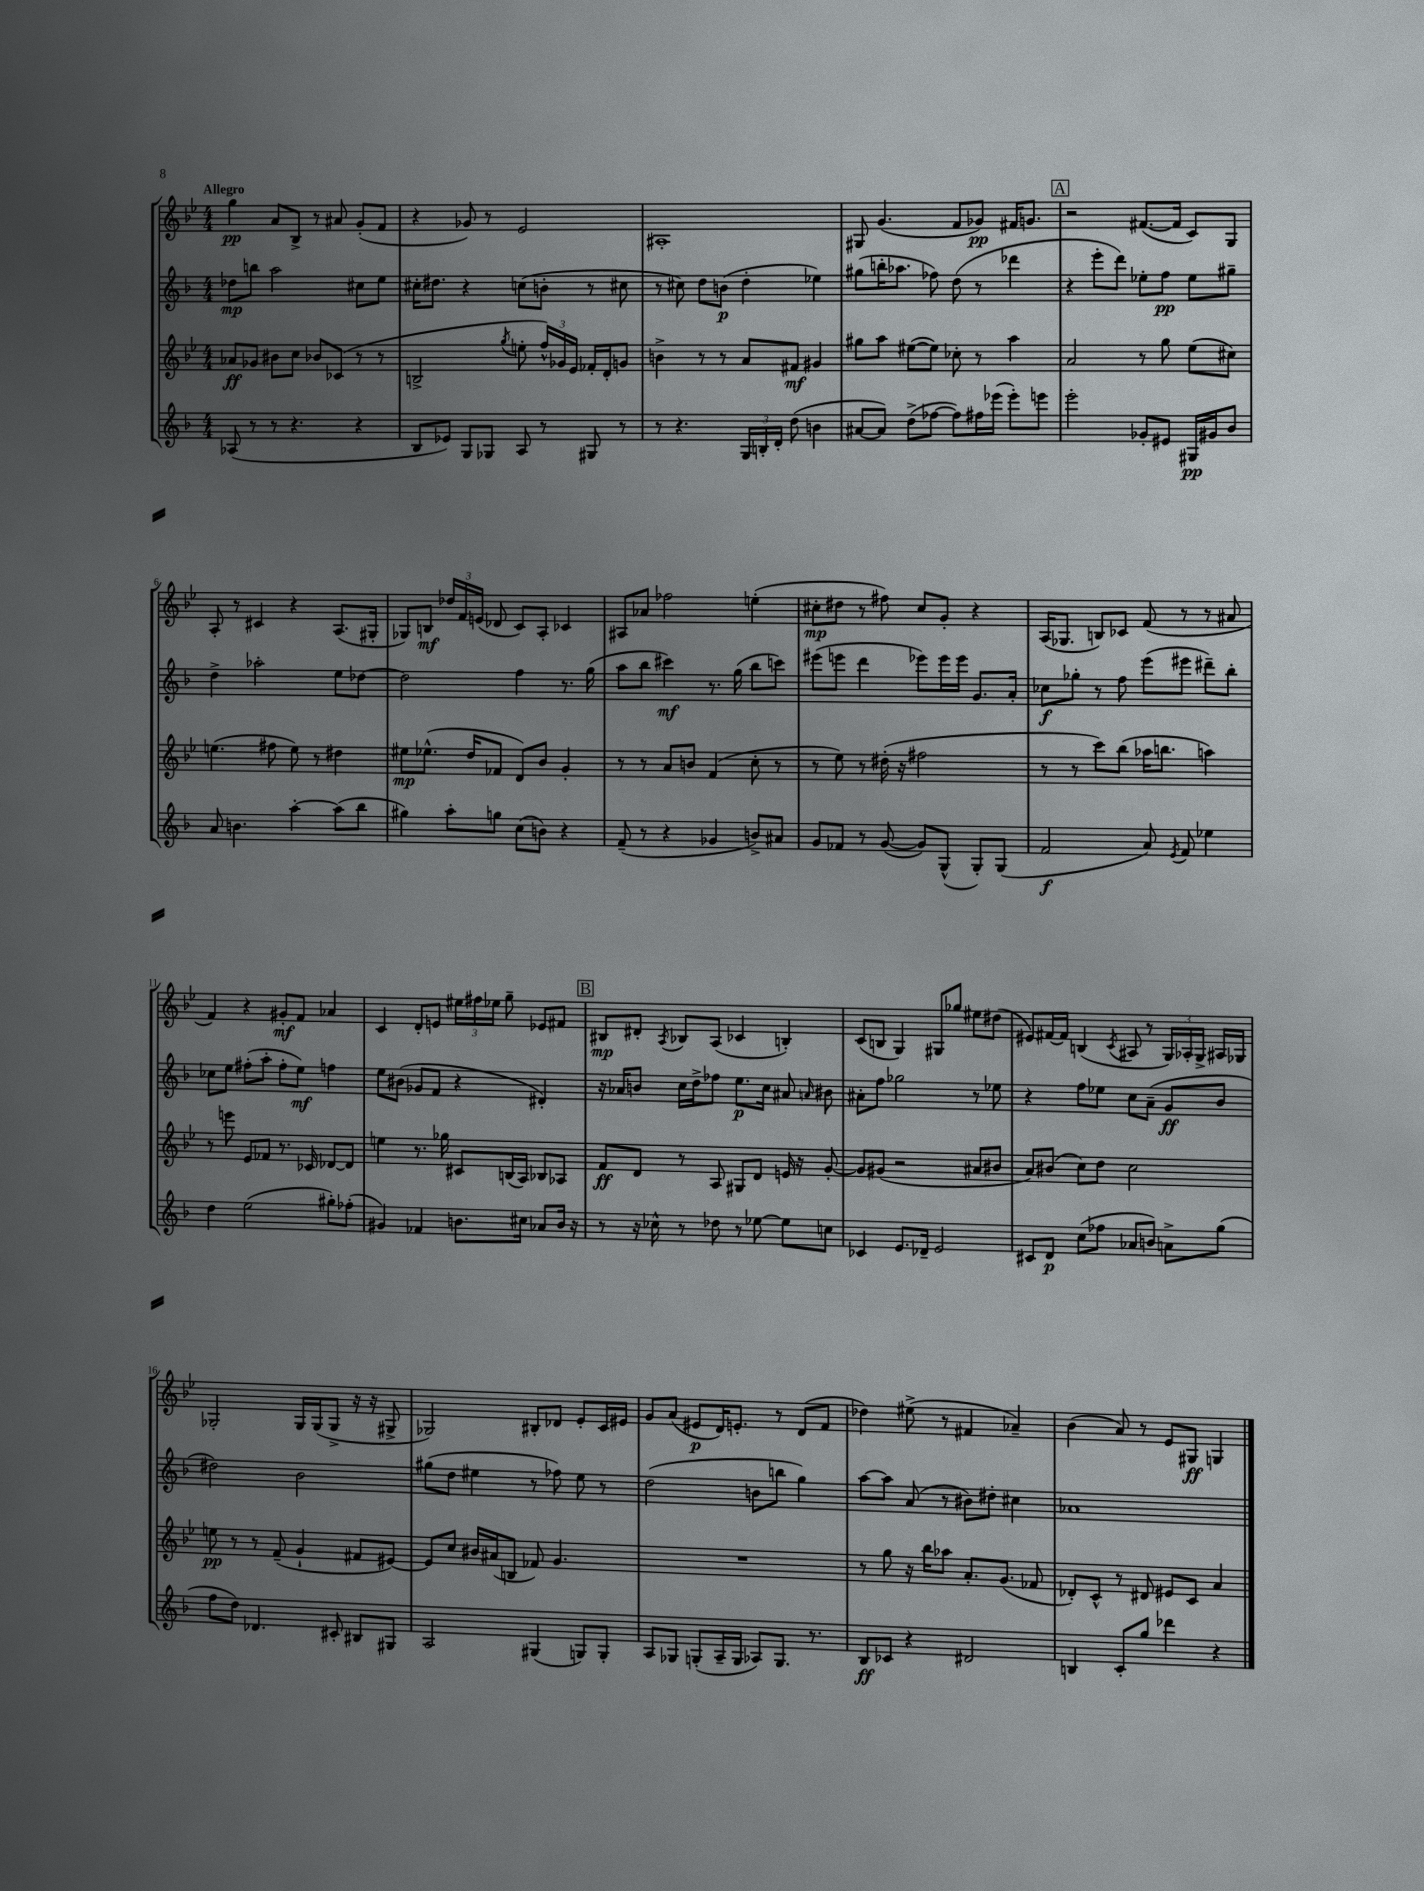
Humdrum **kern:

**kern	**kern	**kern	**kern
*staff4	*staff3	*staff2	*staff1
*clefG2	*clefG2	*clefG2	*clefG2
*k[b-]	*k[b-e-]	*k[b-]	*k[b-e-]
*M4/4	*M4/4	*M4/4	*M4/4
(8A-/	8a-/L	8dd-\L	4gg\
8r	8g-/J	8bb\J	.
8r	8b#\L	2aa\	8a/L
4.r	8cc\J	.	8B-^/J
.	8b-/L	.	8r
.	(8c-/J	.	8a#/
4r	8r	8cc#\L	(8g'/L
.	8r	8ee\J	8f/J
=	=	=	=
8B-/L	2B^/	16cc#'\LK	4r
.	.	8.dd#\J	.
8e-/J)	.	.	.
8G/L	.	4r	8g-/)
8G-/J	.	.	8r
.	8qgg/	.	.
8A/	8ee'\	(8cc\L	2e-/
8r	24ff^^/LL)	8b'\J	.
.	24g-/	.	.
.	24e-/JJ	.	.
8G#/	16f-'/LL	8r	.
.	16d'/J	.	.
8r	8g/J	8cc#\	.
=	=	=	=
8r	4b^\	8r	1A#'
4.r	.	8cc#\)	.
.	8r	8dd\L	.
.	8r	(8b\J	.
24G/LL	8a/L	4dd'\	.
24B'/	.	.	.
24d'/JJ	.	.	.
(8dd\	8f#/J	.	.
4b\	4g#/	4ee-\)	.
=	=	=	=
[8a#/L	8gg#\L	(8gg#\L	8G#/
8a#/]J)	8aa\J	16bb'\K	(4.g/
.	.	8.aa-\J	.
(8dd^\L	([8ee#\L	.	.
[8ff-\J	8ee#\]J)	8ff-\)	.
8ff-\]L)	8cc-'\	(8dd\	8f/L
16ff#\L	8r	8r	8g-/J)
(16eee-\JJ	.	.	.
8eee-'\L)	4aa\	4ddd-\	16f#/LK
.	.	.	8.g/J
8eee\J	.	.	.
=	=	=	=
2eee'\	2a/	4r	2r
.	.	8eee'\L	.
.	.	8ddd\J)	.
8g-'/L	8r	8ee-'\L	([8.f#/L
8e#/J	8gg\	8ff\J	.
.	.	.	16f#/]Jk
16G#/LL	(8ee-\L	8ee-\L	8c/L)
16g#/J	.	.	.
8b-/J	8cc#\J)	8gg#~\J	8G/J
=	=	=	=
8a/	(4.ee\	4dd^\	8A'/
4.b\	.	.	8r
.	.	2aa-'\	4c#/
.	8ff#\	.	.
[4aa'\	8ee\)	.	4r
.	8r	.	.
(8aa\]L	4dd#\	8ee\L	(8.A/L
8bb-\J	.	[8dd-\J	.
.	.	.	16G#'/Jk
=	=	=	=
4gg#\)	8ee#\L	2dd-\]	8G-/L)
.	(8.ee-^^\J	.	8B/J
8aa'\L	.	.	24dd-/LL
.	.	.	24f/
.	16dd/LK	.	.
.	.	.	(24e/JJ
8gg\J	8f-/J	.	8d-/
(8cc\L	8d/L)	4ff\	8c/L)
8b\J)	8b-/J	.	8A'/J
4r	4g'/	8.r	4c-/
.	.	(16gg\	.
=	=	=	=
(8f~/	8r	8aa\L	8A#/L
8r	8r	8bb-\J	8a-/J
4r	8a/L	4ccc#\)	2ff-\
.	8b/J	.	.
4g-/	(4f/	8.r	.
.	.	(16gg\	.
8b^/L)	8cc'\	8bb-\L	(4ee'\
8a#/J	8r	8ccc\J)	.
=	=	=	=
8g/L	8r	(8eee#\L	8cc#'\L
8f-/J	8ee-\)	8eee\J	8dd#\J
8r	8r	4ddd\	8r
([8g/	(16dd#'\	.	8ff#\)
.	16r	.	.
8g/]L)	2ff#\	8eee-\L)	8cc#/L
(8G^^/J	.	16eee-\L	8g'/J
.	.	16eee-\JJ	.
8G'/L)	.	8.g/L	4r
(8G/J	.	.	.
.	.	16a'/Jk	.
=	=	=	=
2f/	8r	8cc-\L	(16A/LK
.	.	.	8.G-/J
.	8r	8gg-'\J	.
.	8ccc\L)	8r	8B/L)
.	(8bb-\J	8ff\	8c-/J
8a/)	16aa-\LK	(8eee\L	(8f/
.	8.bb\J	.	.
8qe/	.	.	.
8f/	.	8eee#\J	8r
4ee-\	4aa\)	8ddd#~\L)	8r
.	.	8bb-'\J	8a#/
=	=	=	=
4dd\	8r	8cc-\L	4f/)
.	8eee\	8ee\J	.
(2ee\	8e-/L	(8ff#'\L	4r
.	8f-/J	8aa'\J	.
.	8.r	8ff#'\L	8g#'/L
.	.	8ee\J)	8f/J
.	16c-/	.	.
8gg#'\L)	[8d-/L	4ff\	4a-/
(8ff-'\J	8d-/]J	.	.
=	=	=	=
4g#/)	4ee\	8ee\L	4c/
.	.	(8b#\J	.
4f-/	8.r	8g-/L	8d'/L
.	.	8f/J	8e/J
.	16gg-\	.	.
8.b\L	8c#/L	4r	24ee#\LL
.	.	.	24ff#\
.	.	.	24ee-\JJ
.	(16B/L	.	8gg~\
16cc#\Jk	16A/JJ)	.	.
8a-/L	8B-/L	4d#'/)	8e-/L
16b/Jk	8A-/J	.	8f#/J
16r	.	.	.
=	=	=	=
8r	8f/L	16r	8B#/L
.	.	16a-/LK	.
16r	8d/J	8b/J	8d#'/J
16cc-^^\	.	.	.
.	.	.	8qA/
8r	8r	16cc\LL	8B-/L
.	.	16dd^\J	.
8dd-\	8A/	8ff-\J	(8A/J
8r	8G#/L	8.ee\L	4c-/
[8ee-\	8d/J	.	.
.	.	16cc\Jk	.
8ee-\]L	16e/	8a#/	4B'/)
.	16r	.	.
.	.	16qqa/	.
8cc\J	[8g'/	8b#\	.
=	=	=	=
4c-/	8g/]L	8a#'\L	(8c/L
.	(8g#/J	8ff\J	8B/J
8.e/L	2r	2gg-\	4G/)
16d-~/Jk	.	.	.
2e/	.	.	8G#/L
.	.	.	8gg-/J
.	8a#/L	8r	8ee#\L
.	8b#/J	8ee-\	(8dd#\J
=	=	=	=
8c#/L	8a/L)	4r	8e#/L)
8d/J	(8b#/J	.	[16f#/L
.	.	.	16f#/]JJ
(8cc\L	8cc\L)	8ff\L	(4B/
8ff-\J	8dd\J	8ee-\J	.
.	.	.	8qc/
8a-/L	2cc\	8cc\L	8A#/
8b/J)	.	(8a~\J	8r
8a^\L	.	8g/L	24G/LL)
.	.	.	24A-'/
.	.	.	24G^/JJ
(8gg\J	.	8b-/J	16A#/LL
.	.	.	16G-/JJ
=	=	=	=
8ff\L	8ee\	2dd#\)	2G-'/
8dd\J)	8r	.	.
4.d-/	8r	.	.
.	(8f~/	.	.
.	4g`/	2b-\	16G-/LL
.	.	.	(16G-/J
8c#'/	.	.	8G-^/J
8B#/L	8f#/L	.	16r
.	.	.	16r
8G#/J	[8e#/J)	.	8G#^/
=	=	=	=
2A/	8e#/]L	(8gg#\L	2G-/)
.	8cc/J	8dd\J	.
.	16b#/LL	4ee#\	.
.	(16a#/J	.	.
.	8B/J	.	.
(4G#/	8f-/)	8r	8B#'/L
.	4.g/	8ff-\)	8d-/J
8G/L)	.	8ee#\	8e-'/L
8G'/J	.	8r	16c/L
.	.	.	16e#/JJ
=	=	=	=
8A/L	1r	(2dd\	8g/L
8G-/J	.	.	(8a/J
(8G'/L	.	.	8e#/L
16A~/L	.	.	16d/K)
16G/JJ	.	.	8.e'/J
8A-/L)	.	8b\L	.
8.G/J	.	8bb\J	8r
.	.	4gg\)	(8d/L
8.r	.	.	.
.	.	.	8f/J
=	=	=	=
8B-/L	8r	[8aa\L	4dd-\)
8c-/J	8gg\	8aa\]J	.
4r	16r	(8a/	(8ee#^\
.	16bb-\LK	.	.
.	8aa-\J	8r	8r
2d#/	8.a'/L	8b#\L)	4f#/
.	.	8dd#'\J	.
.	(8.g/J	.	.
.	.	4cc#\	4a-~/)
.	8f-/	.	.
=	=	=	=
4B/	8d-'/L)	1a-	(4b-\
.	8c^^/J	.	.
8c'/L	8r	.	8a/)
8gg/J	8d#/	.	8r
4ddd-\	8e#/L	.	8e-/L
.	8c/J	.	8G#/J
4r	4a/	.	4G/
==	==	==	==
*-	*-	*-	*-
